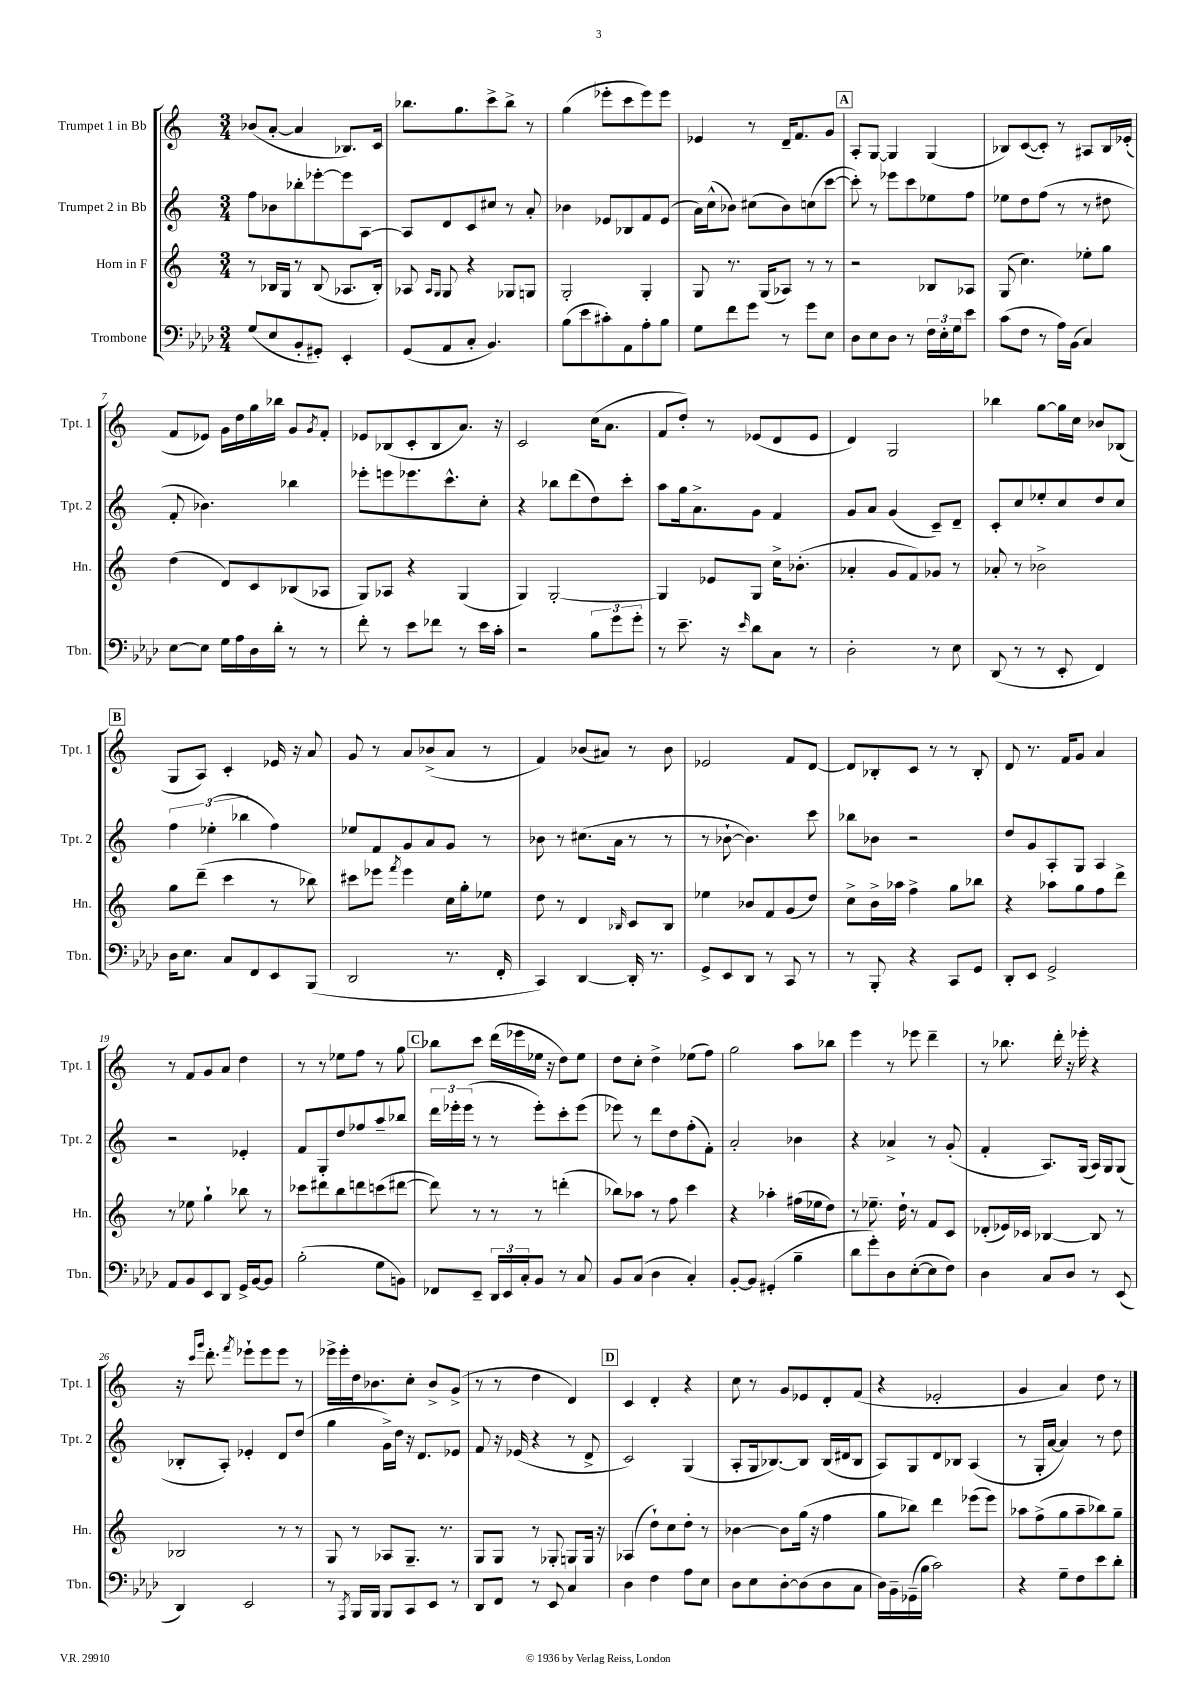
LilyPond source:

<<
\new StaffGroup <<
\new Staff = "s0" \with { instrumentName = "Trumpet 1 in Bb" shortInstrumentName = "Tpt. 1" } {
    \clef treble \key c \major \numericTimeSignature \time 3/4
    bes'8( a'8~-. a'4 bes8.) c'16 |
    bes''8. g''8. c'''8-> bes''8-> r8 |
    g''4( ees'''8-. c'''8 ees'''8) ees'''8 |
    ees'4 r8 d'16-- f'8. g'8 |
    \mark \markup { \box "A" } a8-. g8~ g4 g4( |
    bes8) c'8~( c'8-.) r8 ais8 bes16 ees'16-.( |
    f'8 ees'8) g'16 d''16 g''16 bes''16 g'8 \acciaccatura { g'8 } f'8-. |
    ees'8 bes8( c'8-. bes8 a'8.) r16 |
    c'2 c''16( a'8. |
    f'8 d''8-.) r8 ees'8( d'8 ees'8 |
    d'4) g2 |
    bes''4 g''8~ g''16 c''16 bes'8 bes8( |
    \mark \markup { \box "B" } g8 a8) c'4-. ees'16 r16 a'8 |
    g'8 r8 a'8 bes'8->( a'8 r8 |
    f'4) bes'8( ais'8) r8 bes'8 |
    ees'2 f'8 d'8~ |
    d'8 bes8-. c'8 r8 r8 bes8-. |
    d'8 r8. f'16 g'8 a'4 |
    r8 f'8 g'8 a'8 d''4 |
    r8 r8 ees''8 f''8 r8 g''8 |
    \mark \markup { \box "C" } bes''8 c'''8 d'''16( ees'''16 ees''16 r16 d''8) ees''8 |
    d''8 c''8-. d''4-> ees''8( f''8) |
    g''2 a''8 bes''8 |
    e'''4 r8 ees'''8 d'''4-- |
    r8 bes''8. d'''16-. r16 ees'''16-. r4 |
    r16 \grace { c'''16 g'''16 } d'''8.-. \acciaccatura { f'''8 } ees'''8-! ees'''8 ees'''8 r8 |
    ees'''16-> ees'''16-. d''16 bes'8. c''8-. bes'8-> g'8->( |
    r8 r8 d''4 d'4) |
    \mark \markup { \box "D" } c'4 d'4-. r4 |
    c''8 r8 g'8 ees'8 d'8-. f'8( |
    r4 ees'2-. |
    g'4 a'4) d''8 r8 \bar "|." |
}
\new Staff = "s1" \with { instrumentName = "Trumpet 2 in Bb" shortInstrumentName = "Tpt. 2" } {
    \clef treble \key c \major \numericTimeSignature \time 3/4
    f''8 bes'8 bes''8-. ees'''8~-. ees'''8 a8~ |
    a8 d'8 c'8 cis''8 r8 a'8-. |
    bes'4 ees'8 bes8 f'8 ees'8( |
    a'16) c''16-^( bes'8) cis''8( bes'8) c''8( c'''8~ |
    \mark \markup { \box "A" } c'''8-.) r8 ees'''8 c'''8 ees''8 f''8 |
    ees''8 d''8 f''8( r8 r8 dis''8 |
    f'8-. bes'4.) bes''4 |
    ees'''8-. e'''8 ees'''8. c'''8.-^ c''8-. |
    r4 bes''8 d'''8( d''8) c'''8-. |
    a''8 g''16 a'8.-> g'8 f'4 |
    g'8 a'8 g'4( c'8--) d'8-- |
    c'8-. c''8 ees''8-. c''8 d''8 c''8 |
    \mark \markup { \box "B" } \tuplet 3/2 { f''4 ees''4-.( bes''4 } f''4) |
    ees''8 f'8 g'8 a'8 g'8 r8 |
    bes'8 r8 cis''8.( a'16 r8 r8 |
    r8 bes'8~-! bes'4.) c'''8 |
    bes''8 bes'8 r2 |
    d''8 g'8 a8-. g8 a4 |
    r2 ees'4-. |
    f'8 g8-. d''8 fes''8 a''8-- bes''8 |
    \mark \markup { \box "C" } \tuplet 3/2 { d'''16 ees'''16-. ees'''16( } r8 r8 ees'''8-.) c'''8-. ees'''8( |
    ees'''8) r8 d'''8 d''8 f''8-.( f'8-.) |
    a'2-. bes'4 |
    r4 aes'4-> r8 g'8-.( |
    f'4-. a8.) g16( a16) g16 g8( |
    bes8-. a8-.) ees'4-. d'8 d''8( |
    g''4 g'16->) d''16 r16 d'8. ees'8 |
    f'8 r16 ees'16( r4 r8 d'8-> |
    \mark \markup { \box "D" } c'2) g4( |
    a8-. g16 bes8.~) bes8 bes16( dis'16 bes8 |
    a8) g8 d'8 bes8 a4( |
    r8 g16-. a'16~ a'4) r8 d''8 \bar "|." |
}
\new Staff = "s2" \with { instrumentName = "Horn in F" shortInstrumentName = "Hn." } {
    \clef treble \key c \major \numericTimeSignature \time 3/4
    r8 bes16 g16 r8 bes8( aes8. bes16-.) |
    aes8 \grace { aes16 g16 } g8 r4 ges8 g8 |
    g2-. g4-. |
    g8 r8. g16( aes8) r8 r8 |
    \mark \markup { \box "A" } r2 bes8 aes8 |
    g8( c''4.) ees''8-. g''8 |
    d''4( d'8) c'8 bes8( aes8 |
    g8) aes8 r4 g4( |
    g4) g2~-. |
    g4 ees'8 g8 c''16-> bes'8.-.( |
    aes'4-. g'8 f'8) ges'8 r8 |
    aes'8-. r8 bes'2-> |
    \mark \markup { \box "B" } g''8 d'''8--( c'''4 r8 bes''8) |
    cis'''8 ees'''8 \acciaccatura { f'''8 } ees'''4 c''16 g''16-. ees''8 |
    d''8 r8 d'4 \grace { bes16 } c'8 bes8 |
    ees''4 bes'8 f'8 g'8( d''8) |
    c''8-> b'16-> aes''16 f''4-> g''8 bes''8 |
    r4 aes''8 g''8 f''8 d'''8-> |
    r8 ees''8 g''4-! bes''8 r8 |
    ces'''8 dis'''8 b''8 d'''8 c'''8( dis'''8~ |
    \mark \markup { \box "C" } dis'''8) r8 r8 r8 d'''4-.( |
    bes''8) aes''8 r8 f''8 c'''4 |
    r4 aes''4-. fis''16( ees''16 d''8) |
    r8 ees''8.-- d''16-! r8 f'8 c'8 |
    des'8-.( ees'16) ces'16 bes4~ bes8 r8 |
    bes2 r8 r8 |
    g8 r8 aes8 g8.-- r8. |
    g8 g8 r8 ges8-. g8 g16 r16 |
    \mark \markup { \box "D" } aes4( d''8-!) c''8 d''8-. r8 |
    bes'4~ bes'8 g''16( r16 f''4 |
    g''8 bes''8) d'''4 ees'''8( ees'''8) |
    aes''8 f''8->( g''8 aes''8-- bes''8) g''8-- \bar "|." |
}
\new Staff = "s3" \with { instrumentName = "Trombone" shortInstrumentName = "Tbn." } {
    \clef bass \key aes \major \numericTimeSignature \time 3/4
    g8( ees8 bes,8-. gis,8-.) ees,4-. |
    g,8( aes,8 c8-. bes,4.) |
    bes8( ees'8 cis'8-.) aes,8 aes8-. bes8 |
    g8 f'8 g'8 r8 g'8 ees8 |
    \mark \markup { \box "A" } des8 ees8 des8 r8 \tuplet 3/2 { f16 ees16-. g16 } ees'8 |
    c'8( f8 r8 aes16) bes,16( c4) |
    ees8~ ees8 g16 aes16 des16 des'16-. r8 r8 |
    f'8-. r8 ees'8 fes'8 r8 ees'16 c'16-. |
    r2 \tuplet 3/2 { bes8 g'8 g'8-. } |
    r8 ees'8.-- r16 \grace { ees'16 } des'8 c8 r8 |
    des2-. r8 ees8 |
    des,8( r8 r8 ees,8-. f,4) |
    \mark \markup { \box "B" } des16 ees8. c8 f,8 ees,8 bes,,8( |
    des,2 r8. f,16-. |
    c,4) des,4~ des,16-. r8. |
    g,8-> ees,8 des,8 r8 c,8 r8 |
    r8 bes,,8-. r4 c,8 g,8 |
    des,8-. ees,8 g,2-> |
    aes,8 bes,8 ees,8 des,8 g,16-> bes,16~ bes,8 |
    bes2-.( g8 b,8) |
    \mark \markup { \box "C" } fes,8 ees,8-- \tuplet 3/2 { des,16 ees,16 c16-. } bes,8 r8 c8 |
    bes,8 c8( des4 c4-.) |
    bes,8~-. bes,8 gis,4-.( bes4-- |
    des'8 g'8-.) des8 ees8~-.( ees8 f8) |
    des4 c8 des8 r8 ees,8( |
    des,4) ees,2 |
    r8 \acciaccatura { aes,,8 } bes,,16 bes,,16 bes,,8 c,8 ees,8 r8 |
    des,8 f,8 r8 ees,8 c4 |
    \mark \markup { \box "D" } des4 f4 aes8 ees8 |
    des8 ees8 des8~-. des8( des8 c8 |
    des16) bes,16-- ges,16--( bes16 c'2) |
    r4 g8-- f8 ees'8 des'8-. \bar "|." |
}
>>
>>
